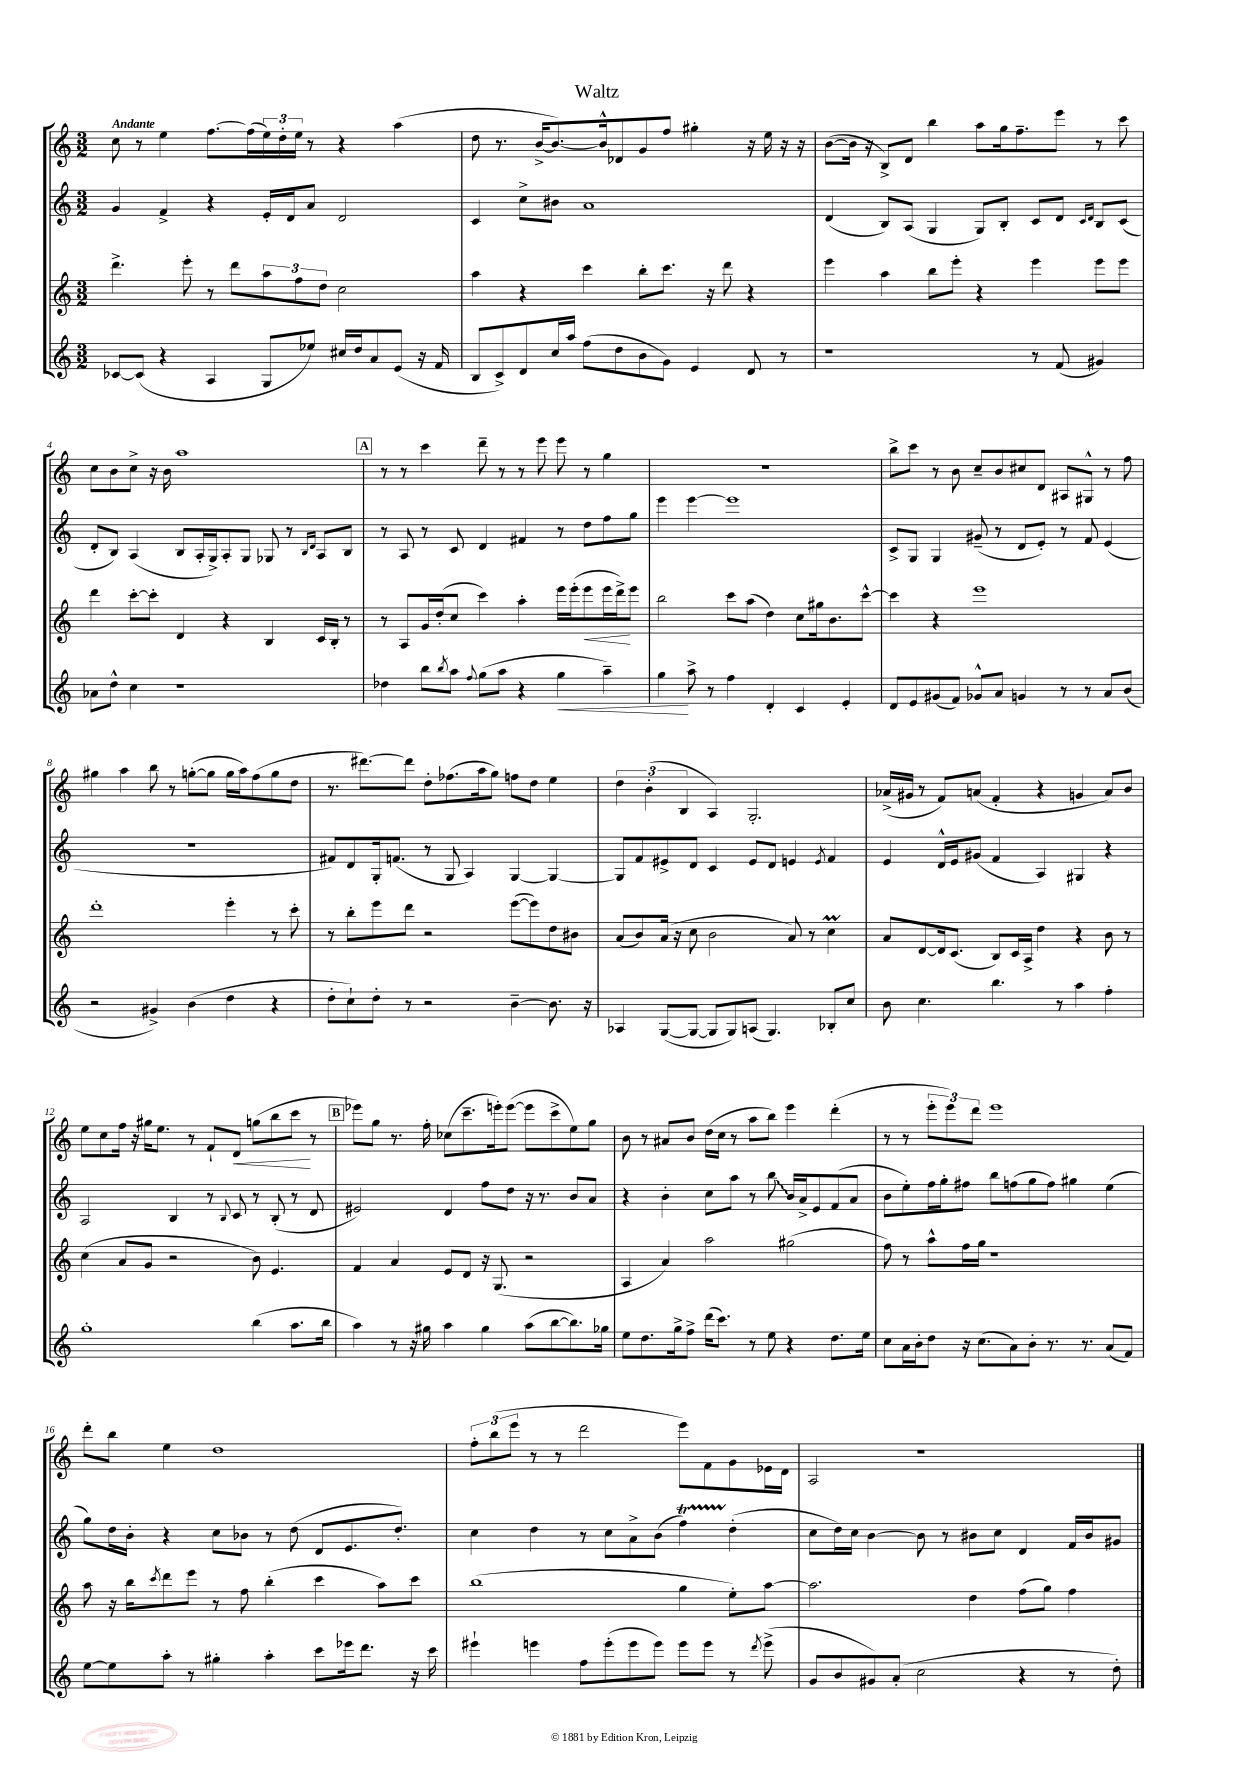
\header { title = "Waltz" }
<<
\new StaffGroup <<
\new Staff = "s0" {
    \clef treble \key c \major \numericTimeSignature \time 3/2 \tempo "Andante"
    c''8 r8 e''4 f''8.~ f''16( \tuplet 3/2 { e''16) d''16-. e''16 } r8 r4 a''4( |
    d''8 r8. b'16~-> b'8.~) b'16-^ des'8 g'8 f''8 gis''4-. r16 e''16 r16 r16 |
    b'8~( b'16 r16 b8->) d'8 b''4 a''8 g''16 f''8.-- e'''8 r8 c'''8 |
    c''8 b'8 c''8-> r16 b'16 a''1 |
    \mark \markup { \box "A" } r8 r8 c'''4 d'''8-- r8 r8 e'''8 e'''8 r8 g''4 |
    R1. |
    b''8-> c'''8 r8 b'8 c''8-- b'8 cis''8 d'8 ais8 gis8-^ r8 f''8 |
    gis''4 a''4 b''8 r8 g''8~-.( g''8 g''16 a''16) f''8( g''8 d''8 |
    r8. dis'''8.~) dis'''8 d''8-. fes''8.( a''16 g''8) f''8 d''8 e''4 |
    \tuplet 3/2 { d''4 b'4-.( b4 } a4) g2.-. |
    aes'16->( gis'16 r8 f'8) a'8( f'4-. r4 g'4 a'8) b'8 |
    e''8 c''8 f''16 r16 gis''16 e''8. r8 f'8-! d'8\< g''8( b''8 c'''8\! r8 |
    \mark \markup { \box "B" } ees'''8) g''8 r8. f''16-. ces''8( c'''8.-- e'''16-.) e'''8~( e'''8 c'''8-> e''8) g''8 |
    b'8 r8 ais'8 b'8 d''16( c''16 r8 a''8 b''8) e'''4 d'''4-.( |
    r8 r8 \tuplet 3/2 { e'''8-. e'''8) d'''8 } e'''1 |
    d'''8-. b''8 e''4 d''1 |
    \tuplet 3/2 { f''8-. b''8( e'''8 } r8 r8 d'''2 e'''8) f'8 g'8 ees'16 d'16 |
    a2 r1 \bar "|." |
}
\new Staff = "s1" {
    \clef treble \key c \major \numericTimeSignature \time 3/2
    g'4 f'4-> r4 e'16-. d'16 a'8 d'2 |
    c'4 c''8-> bis'8 a'1 |
    d'4( b8) a8( g4 g8) b8-. c'8 d'8 \grace { c'16 d'16 } b8 c'8( |
    d'8-. b8) a4( b8 a16-. g16->) a8-. g8 ges8 r8 \grace { b16 d'16 } a8 b8 |
    \mark \markup { \box "A" } r8 a8 r8 c'8 d'4 fis'4 r8 d''8 f''8 g''8 |
    e'''4 e'''4~ e'''1 |
    c'8-> g8 g4 gis'8--( r8 d'8 e'8-.) r8 f'8 e'4( |
    R1. |
    fis'8) d'8 g16-. f'8.( r8 g8 a4) g4~ g4~ |
    g8 f'8 eis'8-> d'8 c'4 eis'8 d'8 e'4 \acciaccatura { e'8 } f'4 |
    e'4 d'16-^ e'16 gis'8( f'4 a4) gis4 r4 |
    a2 b4 r8 \appoggiatura { b8 } c'8 r8 b8-.( r8 d'8 |
    \mark \markup { \box "B" } eis'2) d'4 f''8 d''8 r16 r8. b'8 a'8 |
    r4 b'4-. c''8 a''8 r8 \once \override Glissando.style = #'zigzag b''8\glissando b'16 a'16-> e'8 f'8( a'8 |
    b'8 e''8-.) f''16 g''16-. fis''8 b''8 f''8( g''8 f''8) gis''4 e''4( |
    g''8) d''16 b'16-. r4 c''8 bes'8 r8 d''8( d'8 e'8. d''8.-.) |
    c''4 d''4 r8 c''8 a'8-> b'8( f''4\startTrillSpan) d''4-.\stopTrillSpan( |
    c''8 d''16) c''16 b'4~ b'8 r8 bis'8 c''8 d'4 f'16 bis'16 gis'8 \bar "|." |
}
\new Staff = "s2" {
    \clef treble \key c \major \numericTimeSignature \time 3/2
    d'''4.-> e'''8-. r8 d'''8 \tuplet 3/2 { a''8 f''8 d''8 } c''2 |
    a''4 r4 c'''4 b''8-. c'''8. r16 d'''8 r4 |
    e'''4 a''4 b''8 e'''8-. r4 e'''4 e'''8 e'''8 |
    d'''4 c'''8~-. c'''8-. d'4 r4 b4 c'16 b16-. r8 |
    \mark \markup { \box "A" } r8 a8 g'16 d''16-.( c''8 c'''4) a''4-. e'''16 e'''16-.( e'''8\< e'''16 d'''16->\!) e'''8 |
    b''2 c'''8 a''8( d''4) c''8 gis''16 b'8. c'''8~-^ |
    c'''4 r4 e'''1 |
    d'''1-. e'''4-. r8 c'''8-. |
    r8 b''8-. e'''8 d'''8 r2 e'''8~( e'''8) d''8 bis'8 |
    a'8( b'8) a'16( r16 c''8 b'2 a'8) r8 c''4\prall |
    a'8 d'8~ d'16 c'8.( b8) c'16 a16-> d''4 r4 b'8 r8 |
    c''4( a'8 g'8 r2 b'8) e'4. |
    \mark \markup { \box "B" } f'4 a'4 e'8 d'8 r16 g8.( r2 |
    a4 a'4) a''2 gis''2( |
    f''8) r8 a''8-^ f''16 g''16 r1 |
    a''8 r16 b''16 \acciaccatura { c'''8 } d'''8 e'''8 r8 f''8 b''4-.( c'''4 a''8) c'''8 |
    b''1( g''4 e''8-.) a''8~ |
    a''2. d''4 f''8( g''8) f''4 \bar "|." |
}
\new Staff = "s3" {
    \clef treble \key c \major \numericTimeSignature \time 3/2
    ces'8~ ces'8( r4 a4 g8 ees''8) cis''16 d''16 a'8 e'8( r16 f'16 |
    b8 c'8->) d'8 c''16 a''16 f''8( d''8 b'8 g'8) e'4 d'8 r8 |
    r1 r8 f'8( gis'4) |
    aes'8 d''8-^ c''4 r1 |
    \mark \markup { \box "A" } des''4 b''8 \acciaccatura { b''8 } a''8 \appoggiatura { f''8 } g''8( a''8 r4 g''4\< a''4--) |
    g''4\! a''8-> r8 f''4 d'4-. c'4 e'4-. |
    d'8 e'8 gis'8( f'8) ges'8-^ a'8 g'4 r8 r8 a'8 b'8( |
    r2 gis'4->) b'4( d''4 r4 |
    d''8-. c''8-!) d''8-. r8 r2 b'4~-- b'8. r16 |
    aes4 g8~( g8~ g8 g8) a8( g4.) bes8-. c''8 |
    b'8 c''4. b''4. r8 a''4 f''4-. |
    g''1-. b''4( a''8. b''16 |
    \mark \markup { \box "B" } a''4) r8 r16 gis''16 a''4 gis''4 a''8( b''8~ b''8.) ges''16 |
    e''8 d''8. g''16-> f''8-> d'''16( c'''8.) r8 e''8 r4 d''8. e''16 |
    c''8 a'16 b'16-. d''8 r16 c''8.( a'8) b'8-. r8. r8. a'8( f'8) |
    e''8~ e''8 a''8-. r8 gis''4-. a''4-. c'''8 ees'''16 d'''8. r16 c'''16 |
    eis'''4-! e'''4 f''8 e'''8-.( e'''8 e'''8) e'''8 e'''8 r8 \acciaccatura { d'''8 } e'''8->( |
    g'8 b'8 gis'8) a'8-.( c''2 r4 r8 d''8-.) \bar "|." |
}
>>
>>
